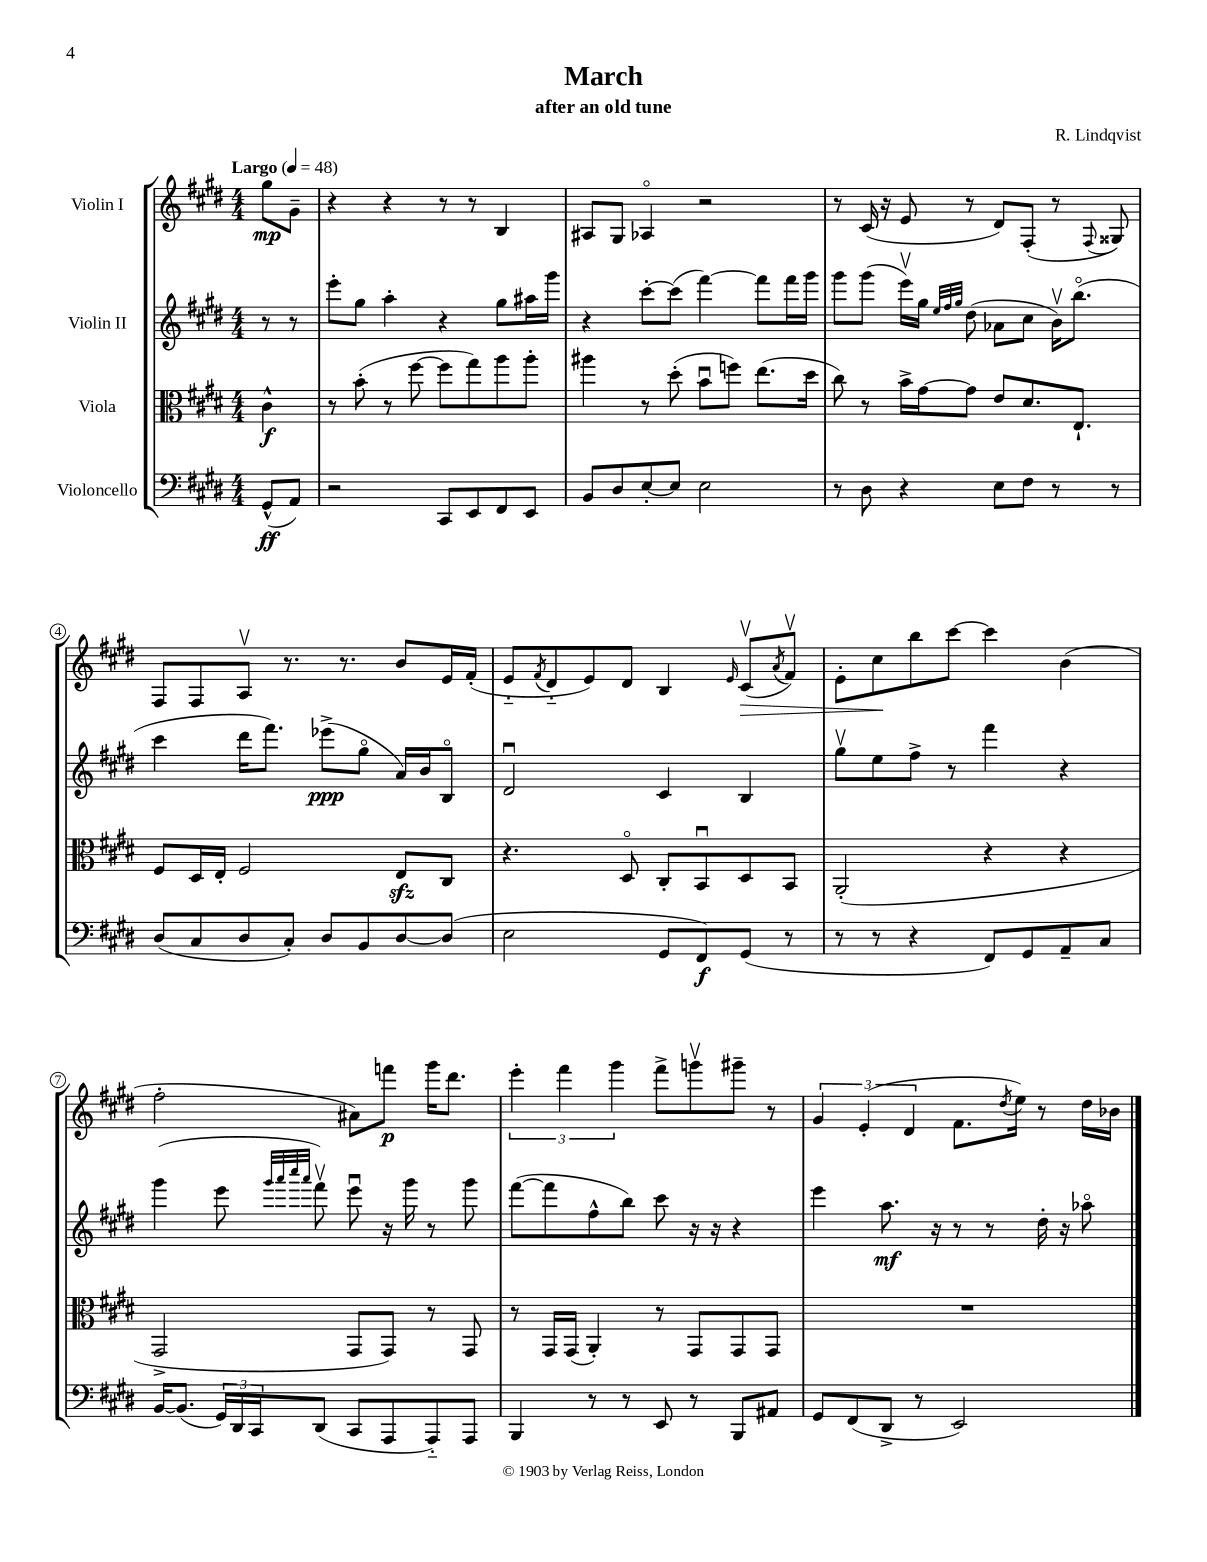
\header { title = "March" composer = "R. Lindqvist" subtitle = "after an old tune" }
<<
\new StaffGroup <<
\new Staff = "s0" \with { instrumentName = "Violin I" } {
    \clef treble \key e \major \numericTimeSignature \time 4/4 \partial 4 \tempo "Largo" 4 = 48
    gis''8\mp gis'8-- |
    r4 r4 r8 r8 b4 |
    ais8 gis8 aes4\flageolet r2 |
    r8 cis'16( r16 e'8 r8 dis'8) fis8-.( r8 \appoggiatura { fis8 } gisis8) |
    fis8 fis8 a8\upbow r8. r8. b'8 e'16 fis'16-.( |
    e'8-_ \acciaccatura { fis'8 } dis'8-_ e'8) dis'8 b4 \grace { e'16 } cis'8\upbow\>( \acciaccatura { a'8 } fis'8\upbow) |
    e'8-. cis''8\! b''8 cis'''8~ cis'''4 b'4( |
    fis''2-. ais'8) f'''8\p gis'''16 dis'''8. |
    \tuplet 3/2 { e'''4-. fis'''4 gis'''4 } fis'''8-> g'''8\upbow gis'''8-- r8 |
    \tuplet 3/2 { gis'4 e'4-.( dis'4 } fis'8. \acciaccatura { dis''8 } e''16) r8 dis''16 bes'16 \bar "|." |
}
\new Staff = "s1" \with { instrumentName = "Violin II" } {
    \clef treble \key e \major \numericTimeSignature \time 4/4 \partial 4
    r8 r8 |
    e'''8-. gis''8 a''4-. r4 gis''8 ais''16 gis'''16 |
    r4 cis'''8~-. cis'''8( fis'''4~) fis'''8 fis'''16 gis'''16 |
    gis'''8 gis'''8( e'''16\upbow) gis''16 \grace { e''32 fis''32 gis''32 } dis''8( aes'8 cis''8 b'16\upbow) b''8.\flageolet( |
    cis'''4 dis'''16 fis'''8.) ees'''8->\ppp( gis''8\flageolet a'16) b'16 b8\flageolet |
    dis'2\downbow cis'4 b4 |
    gis''8\upbow e''8 fis''8-> r8 fis'''4 r4 |
    gis'''4( e'''8 \grace { gis'''32 a'''32 cis''''32 a'''32 } fis'''8\upbow) e'''8\downbow r16 gis'''16 r8 gis'''8 |
    fis'''8~( fis'''8 fis''8-^ b''8) cis'''8 r16 r16 r4 |
    e'''4 a''8.\mf r16 r8 r8 dis''16-. r16 aes''8\flageolet \bar "|." |
}
\new Staff = "s2" \with { instrumentName = "Viola" } {
    \clef alto \key e \major \numericTimeSignature \time 4/4 \partial 4
    cis'4-^\f |
    r8 b'8-.( r8 fis''8~ fis''8 gis''8) a''8 a''8-. |
    ais''4 r8 dis''8-.( b'8\downbow f''8) e''8.( dis''16 |
    cis''8) r8 b'16-> gis'16~ gis'8 e'8 dis'8. e8.-! |
    fis8 dis16 e16-. fis2 e8\sfz cis8 |
    r4. dis8\flageolet cis8-. b,8\downbow dis8 b,8 |
    a,2-.( r4 r4 |
    gis,2-> gis,8 gis,8) r8 gis,8 |
    r8 gis,16 gis,16( a,4-.) r8 gis,8 gis,8 gis,8 |
    R1 \bar "|." |
}
\new Staff = "s3" \with { instrumentName = "Violoncello" } {
    \clef bass \key e \major \numericTimeSignature \time 4/4 \partial 4
    gis,8-^\ff( a,8) |
    r2 cis,8 e,8 fis,8 e,8 |
    b,8 dis8 e8~-. e8 e2 |
    r8 dis8 r4 e8 fis8 r8 r8 |
    dis8( cis8 dis8 cis8-.) dis8 b,8 dis8~ dis8( |
    e2 gis,8 fis,8\f) gis,8( r8 |
    r8 r8 r4 fis,8) gis,8 a,8-- cis8 |
    b,16~ b,8.( \tuplet 3/2 { gis,16) dis,16 cis,16 } dis,8( cis,8 a,,8 a,,8-_) a,,8 |
    b,,4 r8 r8 e,8 r8 b,,8 ais,8 |
    gis,8 fis,8( dis,8-> r8 e,2) \bar "|." |
}
>>
>>
\layout { \context { \Score \override BarNumber.stencil = #(make-stencil-circler 0.1 0.3 ly:text-interface::print) } }
